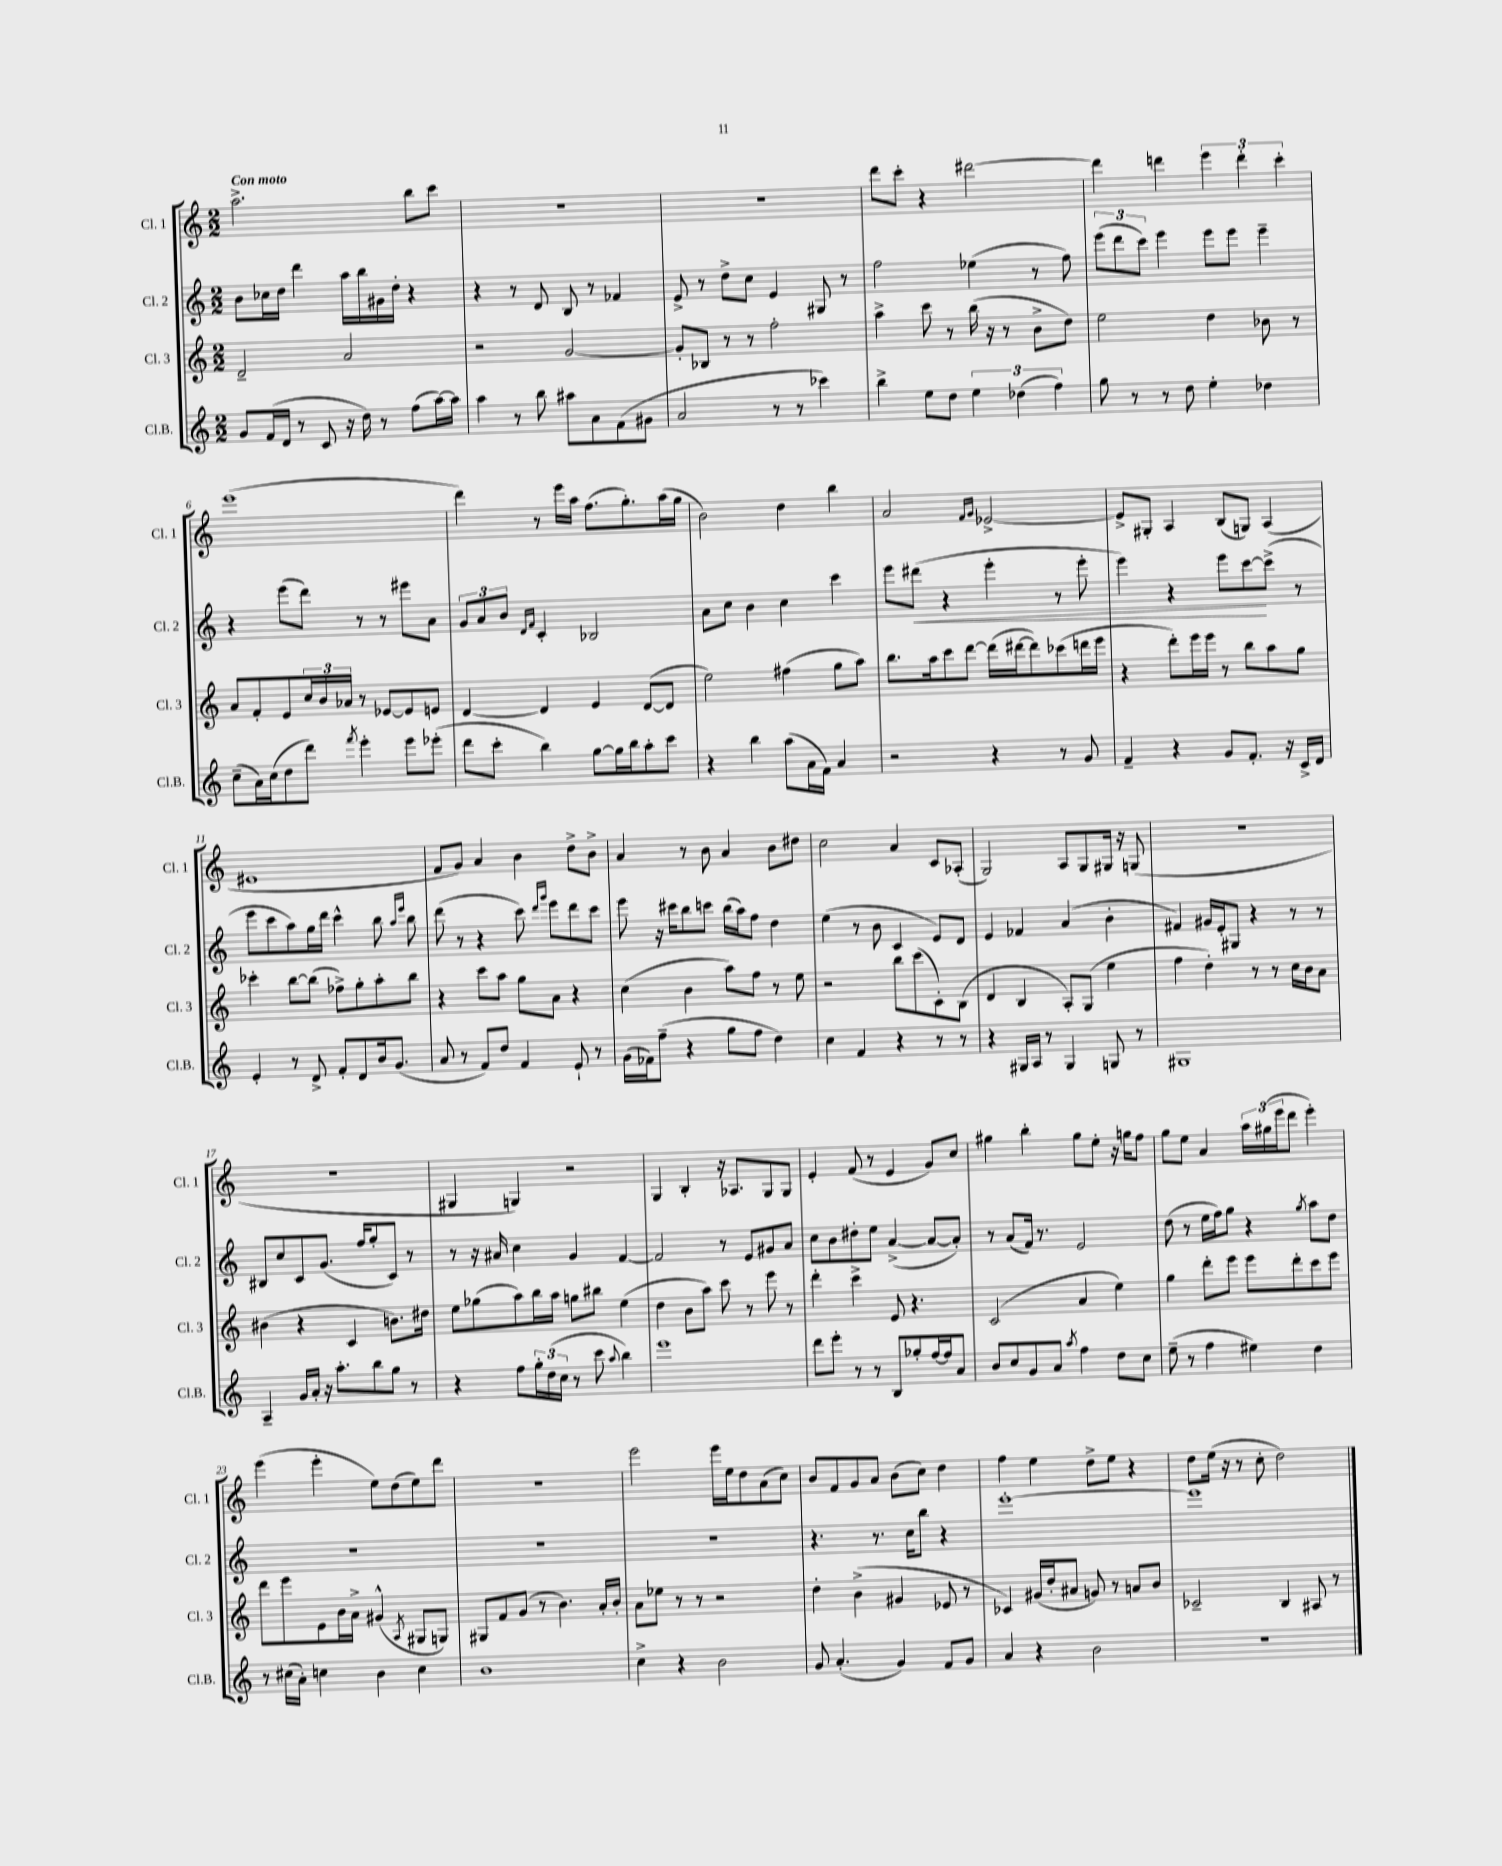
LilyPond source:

<<
\new StaffGroup <<
\new Staff = "s0" \with { instrumentName = "Cl. 1" shortInstrumentName = "Cl. 1" } {
    \clef treble \key c \major \numericTimeSignature \time 2/2 \tempo "Con moto"
    a''2.-> b''8 c'''8 |
    r1 |
    r1 |
    d'''8 c'''8-. r4 dis'''2~ |
    dis'''4 d'''4 \tuplet 3/2 { e'''4 d'''4-. c'''4-. } |
    e'''1( |
    d'''4) r8 e'''16 a''16 f''8.( g''8.-.) a''16( g''16 |
    b'2) d''4 b''4 |
    a'2 \grace { f'16 g'16 } ees'2~-> |
    ees'8-> gis8-. a4 b8( g8) a4( |
    eis'1 |
    f'8 g'8) a'4 b'4 d''8-> b'8-> |
    a'4 r8 b'8 a'4 b'8 dis''8 |
    c''2 a'4 c'8 aes8-.( |
    g2) a8 g8 gis16 r16 g8( |
    R1 |
    R1 |
    gis4 g4) r2 |
    g4 b4-. r16 aes8. g8 g8 |
    e'4-. f'8( r8 e'4 g'8) c''8 |
    gis''4 b''4-. gis''8 e''8-. r16 g''16 f''8 |
    g''8 e''8 a'4 \tuplet 3/2 { a''16 gis''16( e'''16 } d'''8 e'''4-.) |
    e'''4( e'''4-. e''8) d''8( e''8) d'''8 |
    r1 |
    e'''2 e'''16 e''16 d''8 a'8( c''8) |
    b'8 f'8 g'8 a'8 b'8( c''8) d''4 |
    f''4 e''4 d''8-> e''8 r4 |
    d''8 e''16( r16 r8 c''8-. d''2) \bar "|." |
}
\new Staff = "s1" \with { instrumentName = "Cl. 2" shortInstrumentName = "Cl. 2" } {
    \clef treble \key c \major \numericTimeSignature \time 2/2
    b'8 ces''16 d''16 d'''4 a''16 b''16 gis'16 d''16-. r4 |
    r4 r8 d'8 b8 r8 fes'4 |
    e'8-> r8 d''8-> c''8 e'4 gis8 r8 |
    f''2 ees''4( r8 f''8) |
    \tuplet 3/2 { e'''8( d'''8 c'''8) } e'''4 e'''8 e'''8 e'''4-- |
    r4 e'''8( d'''8) r8 r8 eis'''8 a'8 |
    \tuplet 3/2 { g'8 a'8 b'8 } \grace { d'16 f'16 } c'4-. bes2 |
    a'8 c''8 b'4 c''4 c'''4 |
    e'''8 dis'''8\<( r4 e'''4-. r8 e'''8-. |
    e'''4) r4 e'''8 c'''8~\! c'''8->( r8 |
    e'''8 c'''8 a''8) g''16 d'''16 c'''4-^ b''8 \grace { a''16 e'''16 } b''8 |
    d'''8( r8 r4 c'''8) \grace { d'''16 g'''16 } e'''8 d'''8 c'''8 |
    e'''8 r16 cis'''16 b''8 c'''8 b''16( a''16) f''8 d''4 |
    e''4( r8 b'8 c'4 e'8) d'8 |
    e'4 fes'4 a'4( b'4-. |
    fis'4) gis'16 e'16-. gis8 r4 r8 r8 |
    bis8 c''8 c'8 g'8.( f''16 g''8-. c'8) r8 |
    r8 r16 ais'16 c''4 g'4 f'4~ |
    f'2 r8 e'8 gis'8 a'8 |
    c''8 b'8 dis''8-. e''8 a'4~->( a'8~ a'8-.) |
    r8 a'8( f'16) r8. e'2 |
    d''8( r8 e''16 f''16) g''8 r4 \acciaccatura { g''8 } a''8 d''8 |
    R1 |
    R1 |
    R1 |
    r4. r8. c''16 b''8 r4 |
    e'''1~-. |
    e'''1 \bar "|." |
}
\new Staff = "s2" \with { instrumentName = "Cl. 3" shortInstrumentName = "Cl. 3" } {
    \clef treble \key c \major \numericTimeSignature \time 2/2
    d'2-- a'2 |
    r2 g'2~ |
    g'8-. bes8 r8 r8 f''2-. |
    a''4-> c'''8 r8 b''16( r16 r8 b'8-> d''8) |
    e''2 d''4 bes'8 r8 |
    a'8 f'8-. e'8 \tuplet 3/2 { c''16 b'16 aes'16 } r8 ees'8~ ees'8 e'8 |
    d'4~ d'4 e'4 d'8~( d'8 |
    e''2) fis''4( g''8 a''8) |
    b''8. a''16 c'''8 d'''8~ d'''16( dis'''16~ dis'''8) ces'''8( d'''16 e'''16 |
    r4 d'''8-.) e'''16 e'''16 r8 b''8 a''8 g''8 |
    ces'''4-. b''8~ b''8( fes''8->) g''8-. a''8-. b''8 |
    r4 c'''8 a''8 g''8 a'8 r4 |
    c''4( b'4 a''8) f''8 r8 e''8 |
    r2 b''8 c'''8( c'8-.) b8( |
    d'4 b4 a8-.) g8( e''4 |
    f''4 d''4-.) r8 r8 c''16 b'16 a'8 |
    bis'4( r4 c'4 b'8.) dis''16 |
    e''8 ges''8( a''8) b''16 a''16 g''8 bis''8 e''4( |
    d''4 b'8 a''8) c'''8 r8 e'''8 r8 |
    d'''4-. c'''4-> e'8 r4. |
    c'2( a'4 e''4) |
    g''4 d'''8-. e'''8 e'''8 d'''8-. c'''8 e'''8 |
    d'''8 e'''8 e'8 b'16 a'16-> gis'4-^( \acciaccatura { a8 } gis8 g8) |
    gis8 f'8 g'8( r8 b'4.) a'16-. b'16-. |
    a'8 ees''8 r8 r8 r2 |
    d''4-. b'4->( gis'4 ees'8 r8 |
    ces'4) gis'16( d''16-. ais'8 g'8) r8 a'8 b'8 |
    ces'2-- b4 ais8 r8 \bar "|." |
}
\new Staff = "s3" \with { instrumentName = "Cl.B." shortInstrumentName = "Cl.B." } {
    \clef treble \key c \major \numericTimeSignature \time 2/2
    g'8 f'16( d'16 r8 c'8 r16 d''16) r8 f''8( a''16~) a''16 |
    a''4 r8 b''8 ais''8 a'8 f'8( gis'8 |
    a'2 r8 r8 ces'''4) |
    b''4-> e''8 d''8 \tuplet 3/2 { e''4 des''4( f''4) } |
    g''8 r8 r8 d''8 e''4-. des''4 |
    c''8--( a'16) c''16( d''8 d'''8) \acciaccatura { f'''8 } e'''4-. e'''8 ees'''8-.( |
    d'''8 c'''8-. b''4) g''8~ g''16 b''16 a''8-. c'''8 |
    r4 b''4 a''8( a'16 f'16) a'4 |
    r2 r4 r8 g'8 |
    f'4-- r4 g'8 f'8.-. r16 c'16-> d'16 |
    e'4-. r8 d'8-> f'8-. d'8 b'16 g'8.( |
    a'8 r8 f'8) d''8 f'4 e'8-! r8 |
    g'16( fes'16) f''8--( r4 g''8 f''8 d''4) |
    c''4 f'4 r4 r8 r8 |
    r4 gis16 a16 r8 gis4 g8 r8 |
    gis1 |
    a4-- g'16 a'16-. r16 a''8.-. b''8 g''8 r8 |
    r4 f''8 \tuplet 3/2 { g''16-. d''16( c''16 } r8 c'''8 \appoggiatura { a''8 } b''4) |
    e'''1 |
    d'''8 e'''8-. r8 r8 b8 ges''8-. f''16~ f''16 a'8 |
    b'8 c''8 g'8 a'8 \acciaccatura { a''8 } f''4 d''8 c''8 |
    e''8--( r8 f''4 eis''4) d''4 |
    r8 cis''16( a'16-.) c''4 b'4 c''4 |
    b'1 |
    c''4-> r4 b'2 |
    g'8 a'4.-.( g'4) f'8 g'8 |
    a'4 r4 b'2 |
    R1 \bar "|." |
}
>>
>>
